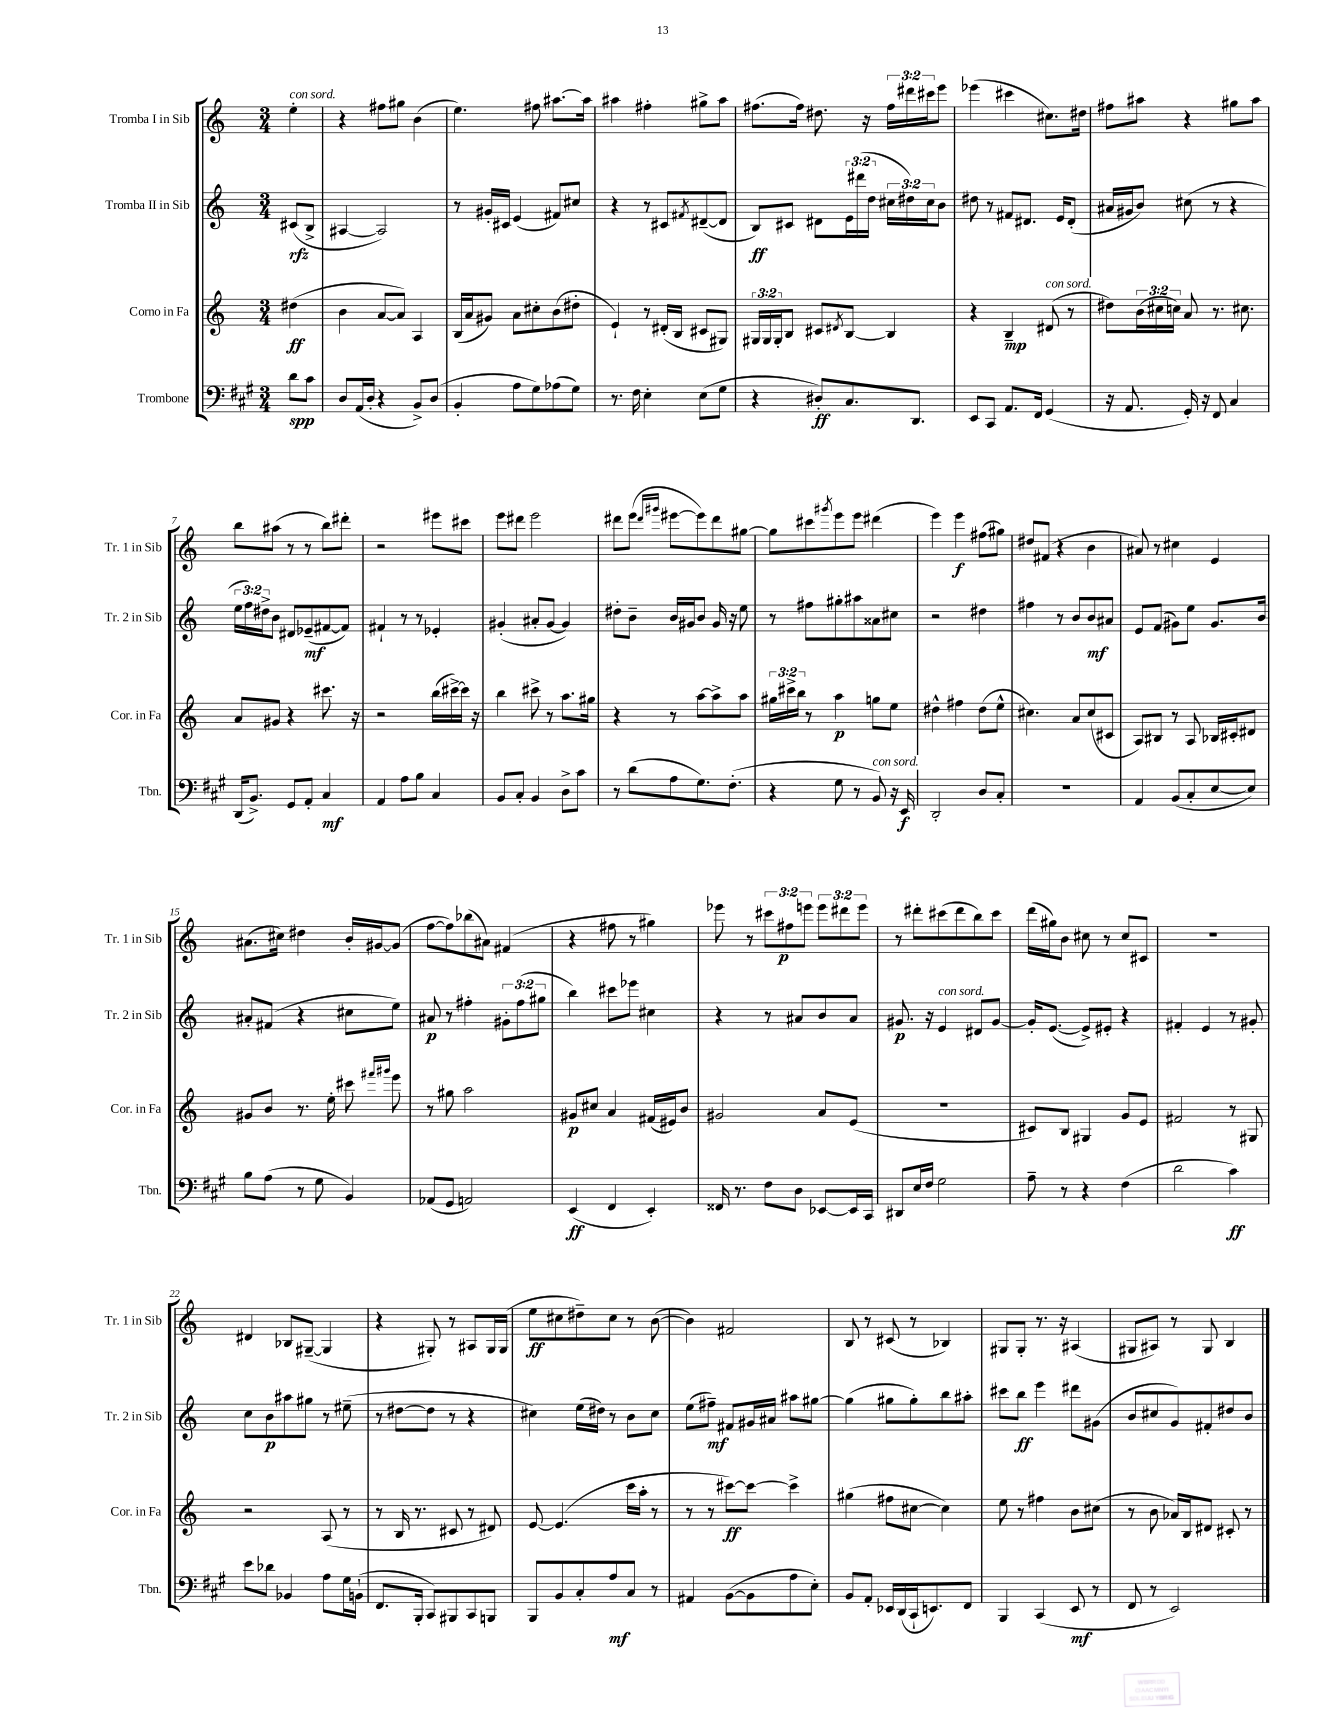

**kern	**dynam	**kern	**dynam	**kern	**dynam	**kern	**dynam
*part4	*part4	*part3	*part3	*part2	*part2	*part1	*part1
*staff4	*staff4	*staff3	*staff3	*staff2	*staff2	*staff1	*staff1
*I"Trombone	*	*I"Corno in Fa	*	*I"Tromba II in Sib	*	*I"Tromba I in Sib	*
*I'Tbn.	*	*I'Cor. in Fa	*	*I'Tr. 2 in Sib	*	*I'Tr. 1 in Sib	*
*clefF4	*	*clefG2	*	*clefG2	*	*clefG2	*
*k[f#c#g#]	*	*k[]	*	*k[]	*	*k[]	*
*M3/4	*	*M3/4	*	*M3/4	*	*M3/4	*
=	=	=	=	=	=	=	=
!	!	!	!	!	!	!LO:TX:a:i:t=con sord.	!
8d\L	spp	(4dd#X\	ff	(8c#X/L	rfz	4ee'\	.
8c#\J	.	.	.	8B^/J	.	.	.
=1	=1	=1	=1	=1	=1	=1	=1
8D/L	.	4b\	.	[4A#X/	.	4r	.
(16AA/L	.	.	.	.	.	.	.
16D'/JJ	.	.	.	.	.	.	.
4r	.	[8a/L	.	2A#/])	.	8ff#X\L	.
.	.	8a/J])	.	.	.	8gg#X\J	.
8BB^/L)	.	4A/	.	.	.	(4b\	.
(8D/J	.	.	.	.	.	.	.
=2	=2	=2	=2	=2	=2	=2	=2
4BB'/	.	(16B/LL	.	8r	.	4.ee\)	.
.	.	16a/J	.	.	.	.	.
.	.	8g#X/J)	.	16g#X'/LL	.	.	.
.	.	.	.	16c#X/JJ	.	.	.
8A\L	.	8a\L	.	(4e/	.	.	.
8G#\)	.	8cc#X'\	.	.	.	8ff#X\	.
(8A-X\	.	(8b\	.	8f#X/L)	.	[8.aa#X\L	.
8G#\J)	.	8dd#X'\J	.	8cc#X/J	.	.	.
.	.	.	.	.	.	16aa#\Jk]	.
=3	=3	=3	=3	=3	=3	=3	=3
8.r	.	4e`/)	.	4r	.	4aa#X\	.
16F#\	.	.	.	.	.	.	.
4E'\	.	8r	.	8r	.	4ff#X'\	.
.	.	(16d#X'/LL	.	8c#X/L	.	.	.
.	.	16B/JJ	.	.	.	.	.
.	.	.	.	8qf#X/	.	.	.
(8E\L	.	8c#X/L	.	([8d#X~/	.	8gg#X^\L	.
8G#\J	.	8G#X/J)	.	8d#/J]	.	8aa#\J	.
=4	=4	=4	=4	=4	=4	=4	=4
4r	.	24G#X/LL	.	8B/L)	ff	(8.ff#X\L	.
.	.	24G#/	.	.	.	.	.
.	.	24G#'/J	.	.	.	.	.
.	.	8B/J	.	8c#X/J	.	.	.
.	.	.	.	.	.	16ff#\Jk)	.
8D#X'/L)	ff	8c#X/L	.	8d#X\L	.	8.dd#X\	.
.	.	8qd#X/	.	.	.	.	.
8.C#/	.	[8B/J	.	24e\L	.	.	.
.	.	.	.	(24ddd#X\	.	.	.
.	.	.	.	.	.	16r	.
.	.	.	.	24dd\JJ	.	.	.
.	.	4B/]	.	24cc#X\LL	.	24ff#\LL	.
.	.	.	.	24dd#X\)	.	24ddd#X\	.
8.DD/J	.	.	.	.	.	.	.
.	.	.	.	24cc#\J	.	24ccc#X\J	.
.	.	.	.	8b\J	.	8eee\J	.
=5	=5	=5	=5	=5	=5	=5	=5
8EE/L	.	4r	.	8dd#X\	.	(4eee-X\	.
8CC#/J	.	.	.	8r	.	.	.
8.AA/L	.	4B~/	mp	8f#X/L	.	4ccc#X\	.
.	.	.	.	8.d#X/J	.	.	.
16FF#/Jk	.	.	.	.	.	.	.
!	!	!LO:TX:a:i:t=con sord.	!	!	!	!	!
(4GG#/	.	(8d#X/	.	.	.	8.cc#X\L)	.
.	.	.	.	16e/KL	.	.	.
.	.	8r	.	(8d#'/J	.	.	.
.	.	.	.	.	.	16dd#X\Jk	.
=6	=6	=6	=6	=6	=6	=6	=6
16r	.	8dd#X\L)	.	16a#X/LL	.	8ff#X\L	.
8.AA/	.	.	.	16g#X/J	.	.	.
.	.	(24b\L	.	8b/J)	.	8aa#X\J	.
.	.	24cc#X\	.	.	.	.	.
.	.	24ccn\JJ)	.	.	.	.	.
16GG#'/)	.	8a/	.	(8cc#X\	.	4r	.
16r	.	.	.	.	.	.	.
8FF#/	.	8.r	.	8r	.	.	.
4C#/	.	.	.	4r	.	8gg#X\L	.
.	.	8.cc#X\	.	.	.	.	.
.	.	.	.	.	.	8aa#\J	.
!!LO:LB:g=z
=7	=7	=7	=7	=7	=7	=7	=7
(16DD/KL	.	8a/L	.	24ee\LL	.	8bb\L	.
.	.	.	.	24ff\)	.	.	.
8.BB^/J)	.	.	.	.	.	.	.
.	.	.	.	24dd#X^\J	.	.	.
.	.	8g#X/J	.	8b\J	.	(8aa#X\J	.
8GG#/L	.	4r	.	8d#X/L	.	8r	.
8AA'/J	.	.	.	(8e-X~/	mf	8r	.
4C#/	mf	8.ccc#X\	.	[8f#X/	.	8bb\L)	.
.	.	.	.	8f#/J])	.	8ddd#X'\J	.
.	.	16r	.	.	.	.	.
=8	=8	=8	=8	=8	=8	=8	=8
4AA/	.	2r	.	4f#X`/	.	2r	.
8A\L	.	.	.	8r	.	.	.
8B\J	.	.	.	8r	.	.	.
4C#/	.	(16bb\LL	.	4e-X'/	.	8eee#X\L	.
.	.	[16ccc#X^\)	.	.	.	.	.
.	.	16ccc#\JJ]	.	.	.	8ccc#X\J	.
.	.	16r	.	.	.	.	.
=9	=9	=9	=9	=9	=9	=9	=9
8BB/L	.	4bb\	.	(4g#X'/	.	8eee\L	.
8C#'/J	.	.	.	.	.	8ddd#X\J	.
4BB/	.	8ccc#X^\	.	8a#X'/L	.	2eee\	.
.	.	8r	.	[8g#/J	.	.	.
8D^\L	.	8.aa\L	.	4g#/])	.	.	.
8c#\J	.	.	.	.	.	.	.
.	.	16gg#X\Jk	.	.	.	.	.
=10	=10	=10	=10	=10	=10	=10	=10
8r	.	4r	.	8dd#X'\L	.	8ddd#X\L	.
(8d\L	.	.	.	8b~\J	.	(8eee\J	.
.	.	.	.	.	.	16qqddd#/LL	.
.	.	.	.	.	.	16qqggg#X/JJ	.
8A\	.	8r	.	16b/LL	.	[8eee#X\L	.
.	.	.	.	16g#X/J	.	.	.
8.G#\)	.	[8aa\L	.	8b/J	.	8eee#\])	.
.	.	8aa^\]	.	16g#/	.	8ddd#\	.
(8.F#'\J	.	.	.	16r	.	.	.
.	.	8aa\J	.	8ee\	.	[8gg#X\J	.
=11	=11	=11	=11	=11	=11	=11	=11
4r	.	24gg#X\LL	.	8r	.	8gg#\L]	.
.	.	24ccc#X^\	.	.	.	.	.
.	.	24bb\JJ	.	.	.	.	.
.	.	8r	.	8ff#X\L	.	8ccc#X\	.
.	.	.	.	.	.	8qggg#X/	.
8G#\	.	4aa\	p	8gg#X'\	.	8eee\	.
8r	.	.	.	8aa#X\	.	8eee\J	.
!LO:TX:a:i:t=con sord.	!	!	!	!	!	!	!
8BB/)	.	8ggn\L	.	8a##X\	.	(4ddd#X\	.
16r	.	8ee\J	.	8cc#X\J	.	.	.
16EE/	f	.	.	.	.	.	.
=12	=12	=12	=12	=12	=12	=12	=12
2DD'/	.	4dd#X^^\	.	2r	.	4eee\)	.
.	.	4ff#X\	.	.	.	4eee\	f
8D/L	.	(8dd#\L	.	4dd#X\	.	(8ff#X\L	.
8C#'/J	.	8ee^^\J	.	.	.	8gg#X\J)	.
=13	=13	=13	=13	=13	=13	=13	=13
2.r	.	4.cc#X\)	.	4ff#X\	.	8dd#X/L	.
.	.	.	.	.	.	(8f#X/J	.
.	.	.	.	8r	.	4r	.
.	.	8a/L	.	8b/L	.	.	.
.	.	(8cc#/	.	8b/	mf	4b\	.
.	.	8c#X/J	.	8a#X/J	.	.	.
=14	=14	=14	=14	=14	=14	=14	=14
4AA/	.	8A/L)	.	8e/L	.	8a#X/)	.
.	.	8B#X/J	.	(8f/J	.	8r	.
(8BB/L	.	8r	.	8g#X\L)	.	4cc#X\	.
8C#'/	.	8A/	.	8ee\J	.	.	.
[8E/	.	16B-X/LL	.	8.g#/L	.	4e/	.
.	.	16c#X'/J	.	.	.	.	.
8E/J])	.	8d#X/J	.	.	.	.	.
.	.	.	.	16b/Jk	.	.	.
!!LO:LB:g=z
=15	=15	=15	=15	=15	=15	=15	=15
8B\L	.	8g#X/L	.	8a#X'/L	.	(8.a#X\L	.
(8A\J	.	8b/J	.	(8f#X/J	.	.	.
.	.	.	.	.	.	16cc#X\Jk)	.
8r	.	8.r	.	4r	.	4dd#X\	.
8G#\	.	.	.	.	.	.	.
.	.	16ee'\	.	.	.	.	.
4BB/)	.	8ccc#X\	.	8cc#X\L	.	16b'/LL	.
.	.	.	.	.	.	[16g#X/J	.
.	.	16qqfff#X/LL	.	.	.	.	.
.	.	16qqggg#X/JJ	.	.	.	.	.
.	.	8eee\	.	8ee\J)	.	(8g#/J]	.
=16	=16	=16	=16	=16	=16	=16	=16
(8AA-X/L	.	8r	.	8a#X/	p	[8ff\L	.
8GG#/J	.	8gg#X\	.	8r	.	8ff\])	.
2AAn/)	.	2aa\	.	4ff#X'\	.	(8bb-X\	.
.	.	.	.	.	.	8a#X\J)	.
.	.	.	.	12g#X'\L	.	(4f#X/	.
.	.	.	.	(12ff#\	.	.	.
.	.	.	.	12gg#X\J	.	.	.
=17	=17	=17	=17	=17	=17	=17	=17
(4EE/	ff	8g#X/L	p	4bb\)	.	4r	.
.	.	8cc#X/J	.	.	.	.	.
4FF#/	.	4a/	.	8ccc#X\L	.	8ff#X\	.
.	.	.	.	8eee-X\J	.	8r	.
4EE'/)	.	(16f#X/LL	.	4cc#X\	.	4gg#X\)	.
.	.	16e#X/J)	.	.	.	.	.
.	.	8b/J	.	.	.	.	.
=18	=18	=18	=18	=18	=18	=18	=18
16FF##X/	.	2g#X/	.	4r	.	8eee-X\	.
8.r	.	.	.	.	.	.	.
.	.	.	.	.	.	8r	.
8F#\L	.	.	.	8r	.	12ccc#X\L	.
.	.	.	.	.	.	12ff#X\	p
8D\J	.	.	.	8a#X/L	.	.	.
.	.	.	.	.	.	12eeen\J	.
[8EE-X/L	.	8a/L	.	8b/	.	12eee\L	.
.	.	.	.	.	.	12ddd#X\	.
16EE-/L]	.	(8e/J	.	8a#/J	.	.	.
.	.	.	.	.	.	12eee\J	.
16CC#/JJ	.	.	.	.	.	.	.
=19	=19	=19	=19	=19	=19	=19	=19
8DD#X/L	.	2.r	.	8.g#X/	p	8r	.
16E/L	.	.	.	.	.	8ddd#X'\L	.
16F#/JJ	.	.	.	16r	.	.	.
!	!	!	!	!LO:TX:a:i:t=con sord.	!	!	!
2G#\	.	.	.	4e/	.	(8ccc#X\	.
.	.	.	.	.	.	8ddd#\	.
.	.	.	.	8d#X/L	.	8bb\)	.
.	.	.	.	[8g#/J	.	8ccc#\J	.
=20	=20	=20	=20	=20	=20	=20	=20
8A~\	.	8c#X/L)	.	16g#'/KL]	.	(16ddd\LL	.
.	.	.	.	([8.e/J	.	16gg#X\J)	.
8r	.	8B/J	.	.	.	8b\J	.
4r	.	4G#X/	.	8e^/L])	.	8cc#X\	.
.	.	.	.	8e#X'/J	.	8r	.
(4F#\	.	8g/L	.	4r	.	8cc#/L	.
.	.	8e/J	.	.	.	8c#X/J	.
=21	=21	=21	=21	=21	=21	=21	=21
2d\	.	2f#X/	.	4f#X'/	.	2.r	.
.	.	.	.	4e/	.	.	.
4c#\)	ff	8r	.	8r	.	.	.
.	.	8G#X/	.	8g#X'/	.	.	.
!!LO:LB:g=z
=22	=22	=22	=22	=22	=22	=22	=22
8e\L	.	2r	.	8cc\L	.	4d#X/	.
8d-X\J	.	.	.	8b\	p	.	.
4BB-X/	.	.	.	8aa#X\	.	8B-X/L	.
.	.	.	.	8gg#X\J	.	([8G#X~/J	.
8A\L	.	(8A/	.	8r	.	4G#/]	.
16G#\L	.	8r	.	(8ee#X~\	.	.	.
(16BBn`\JJ	.	.	.	.	.	.	.
=23	=23	=23	=23	=23	=23	=23	=23
8.FF#/L	.	8r	.	8r	.	4r	.
.	.	16B/	.	[8dd#X\L	.	.	.
16BBB'/Jk	.	8.r	.	.	.	.	.
8CC#/L)	.	.	.	8dd#\J]	.	8G#X'/)	.
8BBB#X/	.	8c#X/	.	8r	.	8r	.
8CC#/	.	8r	.	4r	.	8A#X/L	.
8BBBn/J	.	8d#X/)	.	.	.	16G#/L	.
.	.	.	.	.	.	(16G#/JJ	.
=24	=24	=24	=24	=24	=24	=24	=24
8BBB/L	.	[8e/	.	4cc#X\)	.	8ee\L	ff
8BB/	.	(4.e/]	.	.	.	8cc#X\	.
8C#'/	.	.	.	(16ee\LL	.	8dd#X~\)	.
.	.	.	.	16dd#X\JJ)	.	.	.
8A/	mf	.	.	8r	.	8cc#\J	.
8C#/J	.	16ccc\LL	.	8b\L	.	8r	.
.	.	16aa'\JJ	.	.	.	.	.
8r	.	8r	.	8cc#\J	.	([8b\	.
=25	=25	=25	=25	=25	=25	=25	=25
4AA#X/	.	8r	.	(8ee\L	.	4b\])	.
.	.	8r	.	8ff#X~\J)	mf	.	.
([8BB\L	.	[8ccc#X\L)	ff	8f#X/L	.	2f#X/	.
8BB\]	.	8ccc#\J_	.	16g#X/L	.	.	.
.	.	.	.	16a#X/JJ	.	.	.
8A\	.	4ccc#^\]	.	8aa#X\L	.	.	.
8E'\J)	.	.	.	[8gg#X\J	.	.	.
=26	=26	=26	=26	=26	=26	=26	=26
8BB/L	.	(4gg#X\	.	(4gg#\]	.	8B/	.
8AA'/J	.	.	.	.	.	8r	.
16EE-X/LL	.	8ff#X\L	.	8gg#X\L	.	(8c#X/	.
(16DD/	.	.	.	.	.	.	.
16CC#`/J	.	[8cc#X\J	.	8gg#'\)	.	8r	.
8.EEn/)	.	.	.	.	.	.	.
.	.	4cc#\])	.	8bb\	.	4B-X/)	.
8FF#/J	.	.	.	8aa#X'\J	.	.	.
=27	=27	=27	=27	=27	=27	=27	=27
4BBB/	.	8ee\	.	8ccc#X\L	.	8G#X/L	.
.	.	8r	.	8bb\J	ff	8G#'/J	.
(4CC#/	.	4ff#X\	.	4eee\	.	8.r	.
.	.	.	.	.	.	16r	.
8EE/	mf	8b\L	.	8ddd#X\L	.	(4A#X/	.
8r	.	(8cc#X\J	.	(8g#X\J	.	.	.
=28	=28	=28	=28	=28	=28	=28	=28
8FF#/	.	8r	.	8b/L	.	8G#X/L	.
8r	.	8b\	.	8cc#X/	.	8A#X/J)	.
2EE/)	.	16a-X/LL)	.	8g/)	.	8r	.
.	.	16B/J	.	.	.	.	.
.	.	8d#X/J	.	8f#X'/	.	8G#/	.
.	.	8c#X'/	.	8dd#X/	.	4B/	.
.	.	8r	.	8b/J	.	.	.
==	==	==	==	==	==	==	==
*-	*-	*-	*-	*-	*-	*-	*-
